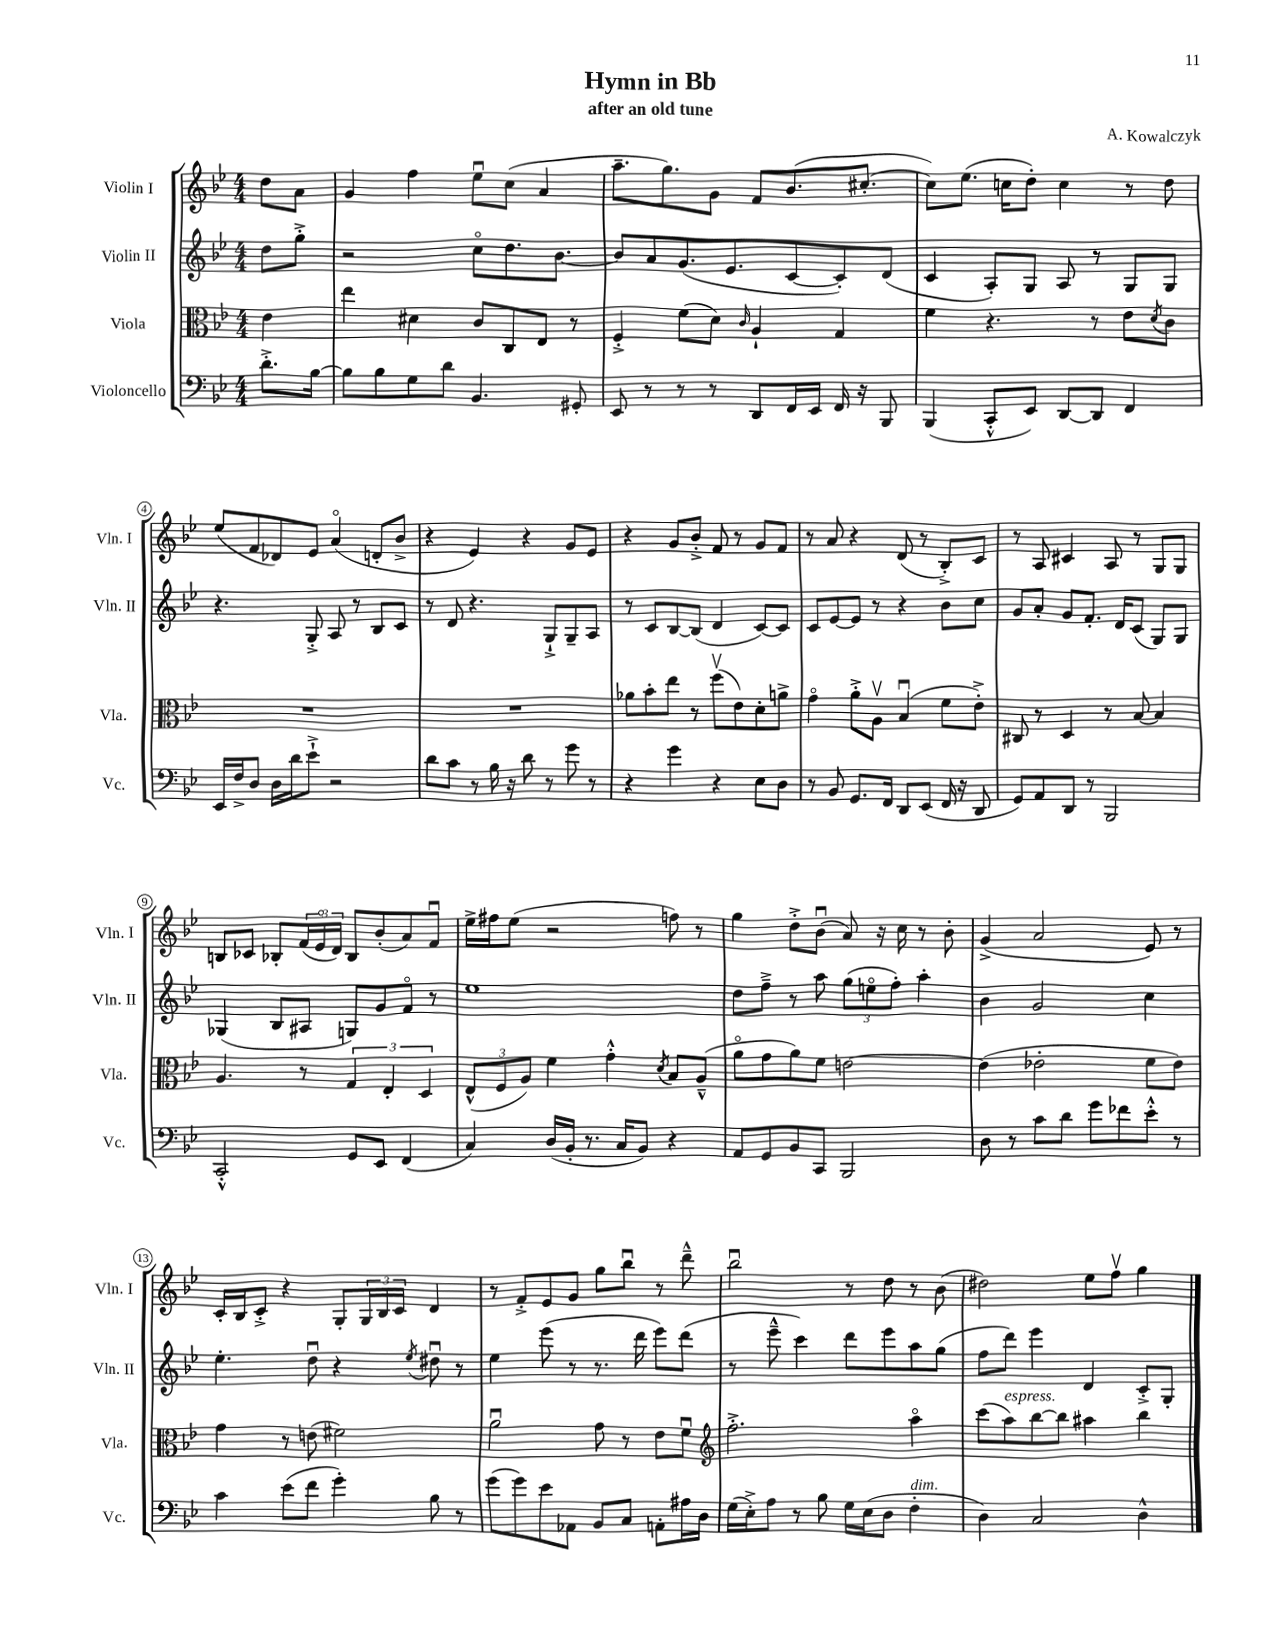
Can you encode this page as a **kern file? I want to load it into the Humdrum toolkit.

**kern	**kern	**kern	**kern
*staff4	*staff3	*staff2	*staff1
*clefF4	*clefC3	*clefG2	*clefG2
*k[b-e-]	*k[b-e-]	*k[b-e-]	*k[b-e-]
*M4/4	*M4/4	*M4/4	*M4/4
8.d'^	4e-	8dd	8dd
.	.	8gg'^	8a
[16B-	.	.	.
=	=	=	=
8B-]	4ee-	2r	4g
8B-	.	.	.
8G	4d#	.	4ff
8d	.	.	.
4.BB-	8c	8cco	8ee-u
.	8C	8.dd	(8cc
.	8E-	.	4a
.	.	[8.b-	.
8GG#'	8r	.	.
=	=	=	=
8EE-	4F'^	8b-]	8.aa~
8r	.	8a	.
.	.	.	8.gg)
8r	(8f	(8.g	.
8r	8d)	.	8g
.	.	8.e-	.
.	16qqc	.	.
8DD	4A`	.	8f
16FF	.	[8c	(8.b-
16EE-	.	.	.
16FF	4G	8c'])	.
16r	.	.	[8.cc#'
8BBB-	.	(8d	.
=	=	=	=
(4BBB-	4f	4c	8cc#])
.	.	.	(8.ee-
8CC'^^	4.r	8A')	.
.	.	.	16cc
8EE-)	.	8G	8dd')
[8DD	.	8A	4cc
8DD]	8r	8r	.
4FF	8e-	8G	8r
.	8qd	.	.
.	8c	8G	8dd
=	=	=	=
16EE-	1r	4.r	(8ee-
16F^	.	.	.
8D	.	.	8f
16D	.	.	8d-)
16d	.	.	.
8e-`^	.	8G'^	8e-
2r	.	8A	(4ao
.	.	8r	.
.	.	8B-	8d'
.	.	8c	8b-^
=	=	=	=
8d	1r	8r	4r
8c	.	8d	.
8r	.	4.r	4e-)
16B-	.	.	.
16r	.	.	.
8d	.	.	4r
8r	.	8G`^	.
8g	.	8G~	8g
8r	.	8A	8e-
=	=	=	=
4r	8a-	8r	4r
.	8b-'	8c	.
4g	8ee-	[8B-	8g
.	8r	(8B-]	8b-'^
4r	(8ffv	4d	8f
.	8e-)	.	8r
8E-	8d'	[8c)	8g
8D	8a^	8c]	8f
=	=	=	=
8r	4go	8c	8r
8BB-	.	[8e-	8a
8.GG	8a'^	8e-]	4r
.	8Av	8r	.
16FF	.	.	.
8DD	(4B-u	4r	(8d
(8EE-	.	.	8r
16FF	8f	8b-	8B-'^)
16r	.	.	.
8DD	8e-'^)	8cc	8c
=	=	=	=
8GG)	8C#	8g	8r
8AA	8r	8a'	8A
8DD	4D	8g	4c#
8r	.	8.f'	.
2BBB-	8r	.	8A
.	.	16d	.
.	[8B-	(8c	8r
.	4B-]	8G)	8G
.	.	8G	8G
=	=	=	=
2CC'^^	4.A	(4G-	8B
.	.	.	8c-
.	.	8B-	8B-'
.	8r	8A#	(24f
.	.	.	24e-o
.	.	.	24d)
8GG	6G	8G)	8B-
8EE-	.	8g	(8b-'
.	6E-'	.	.
(4FF	.	8fo	8a)
.	6D	.	.
.	.	8r	8fu
=	=	=	=
4C)	(12E-^^	1ee-	16ee-^
.	.	.	16ff#
.	12F	.	.
.	.	.	(8ee-
.	12A)	.	.
(16D	4f	.	2r
16BB-'	.	.	.
8.r	.	.	.
.	4g'^^	.	.
16C	.	.	.
8BB-)	.	.	.
.	8qd	.	.
4r	8B-	.	8ff)
.	(8A~^^	.	8r
=	=	=	=
8AA	8ao	8dd	4gg
8GG	8g	8ff~^	.
8BB-	8a)	8r	8dd'^
8CC	8f	8aa	(8b-u
2BBB-	[2e	(12gg	8a)
.	.	12eeo	.
.	.	.	16r
.	.	12ff')	.
.	.	.	16cc
.	.	4aa'	8r
.	.	.	8b-'
=	=	=	=
8D	(4e]	4b-	(4g^
8r	.	.	.
8c	2e-'	2g	2a
8d	.	.	.
8g	.	.	.
8f-	.	.	.
8e-'^^	8f	4cc	8e-)
8r	8e-)	.	8r
=	=	=	=
4c	4g	4.ee-'	16c'
.	.	.	16B-
.	.	.	8c'^
(8e-	8r	.	4r
8f	(8e	8ddu	.
4g')	2f#)	4r	8G'
.	.	.	24G
.	.	.	24B-
.	.	.	24c
.	.	8qee-	.
8B-	.	8dd#u	4d
8r	.	8r	.
=	=	=	=
(8g	2au	4ee-	8r
8g)	.	.	8f'^
8e-	.	(8eee-	8e-
8AA-	.	8r	8g
8BB-	8g	8.r	8gg
8C	8r	.	8bb-u
.	.	16ddd	.
8AA'	8e-	8eee-)	8r
16A#	8fu	(8ddd	8ddd~^^
16D	.	.	.
=	=	=	=
*	*clefG2	*	*
(16G	2.ff'^	8r	2bb-u
16E-'^)	.	.	.
8A	.	8eee-~^^	.
8r	.	4ccc)	.
8B-	.	.	.
16G	.	8ddd	8r
(16E-	.	.	.
8D	.	8eee-	8dd
4F'	4aao	8aa	8r
.	.	(8gg	(8b-
=	=	=	=
4D)	(8ccc	8ff	2dd#)
.	8aa)	8ddd)	.
2C	[8bb-	4eee-	.
.	8bb-]	.	.
.	4aa#	4d	8ee-
.	.	.	8ffv
4D^^	4bb-	8c'^	4gg
.	.	8G'	.
==	==	==	==
*-	*-	*-	*-
